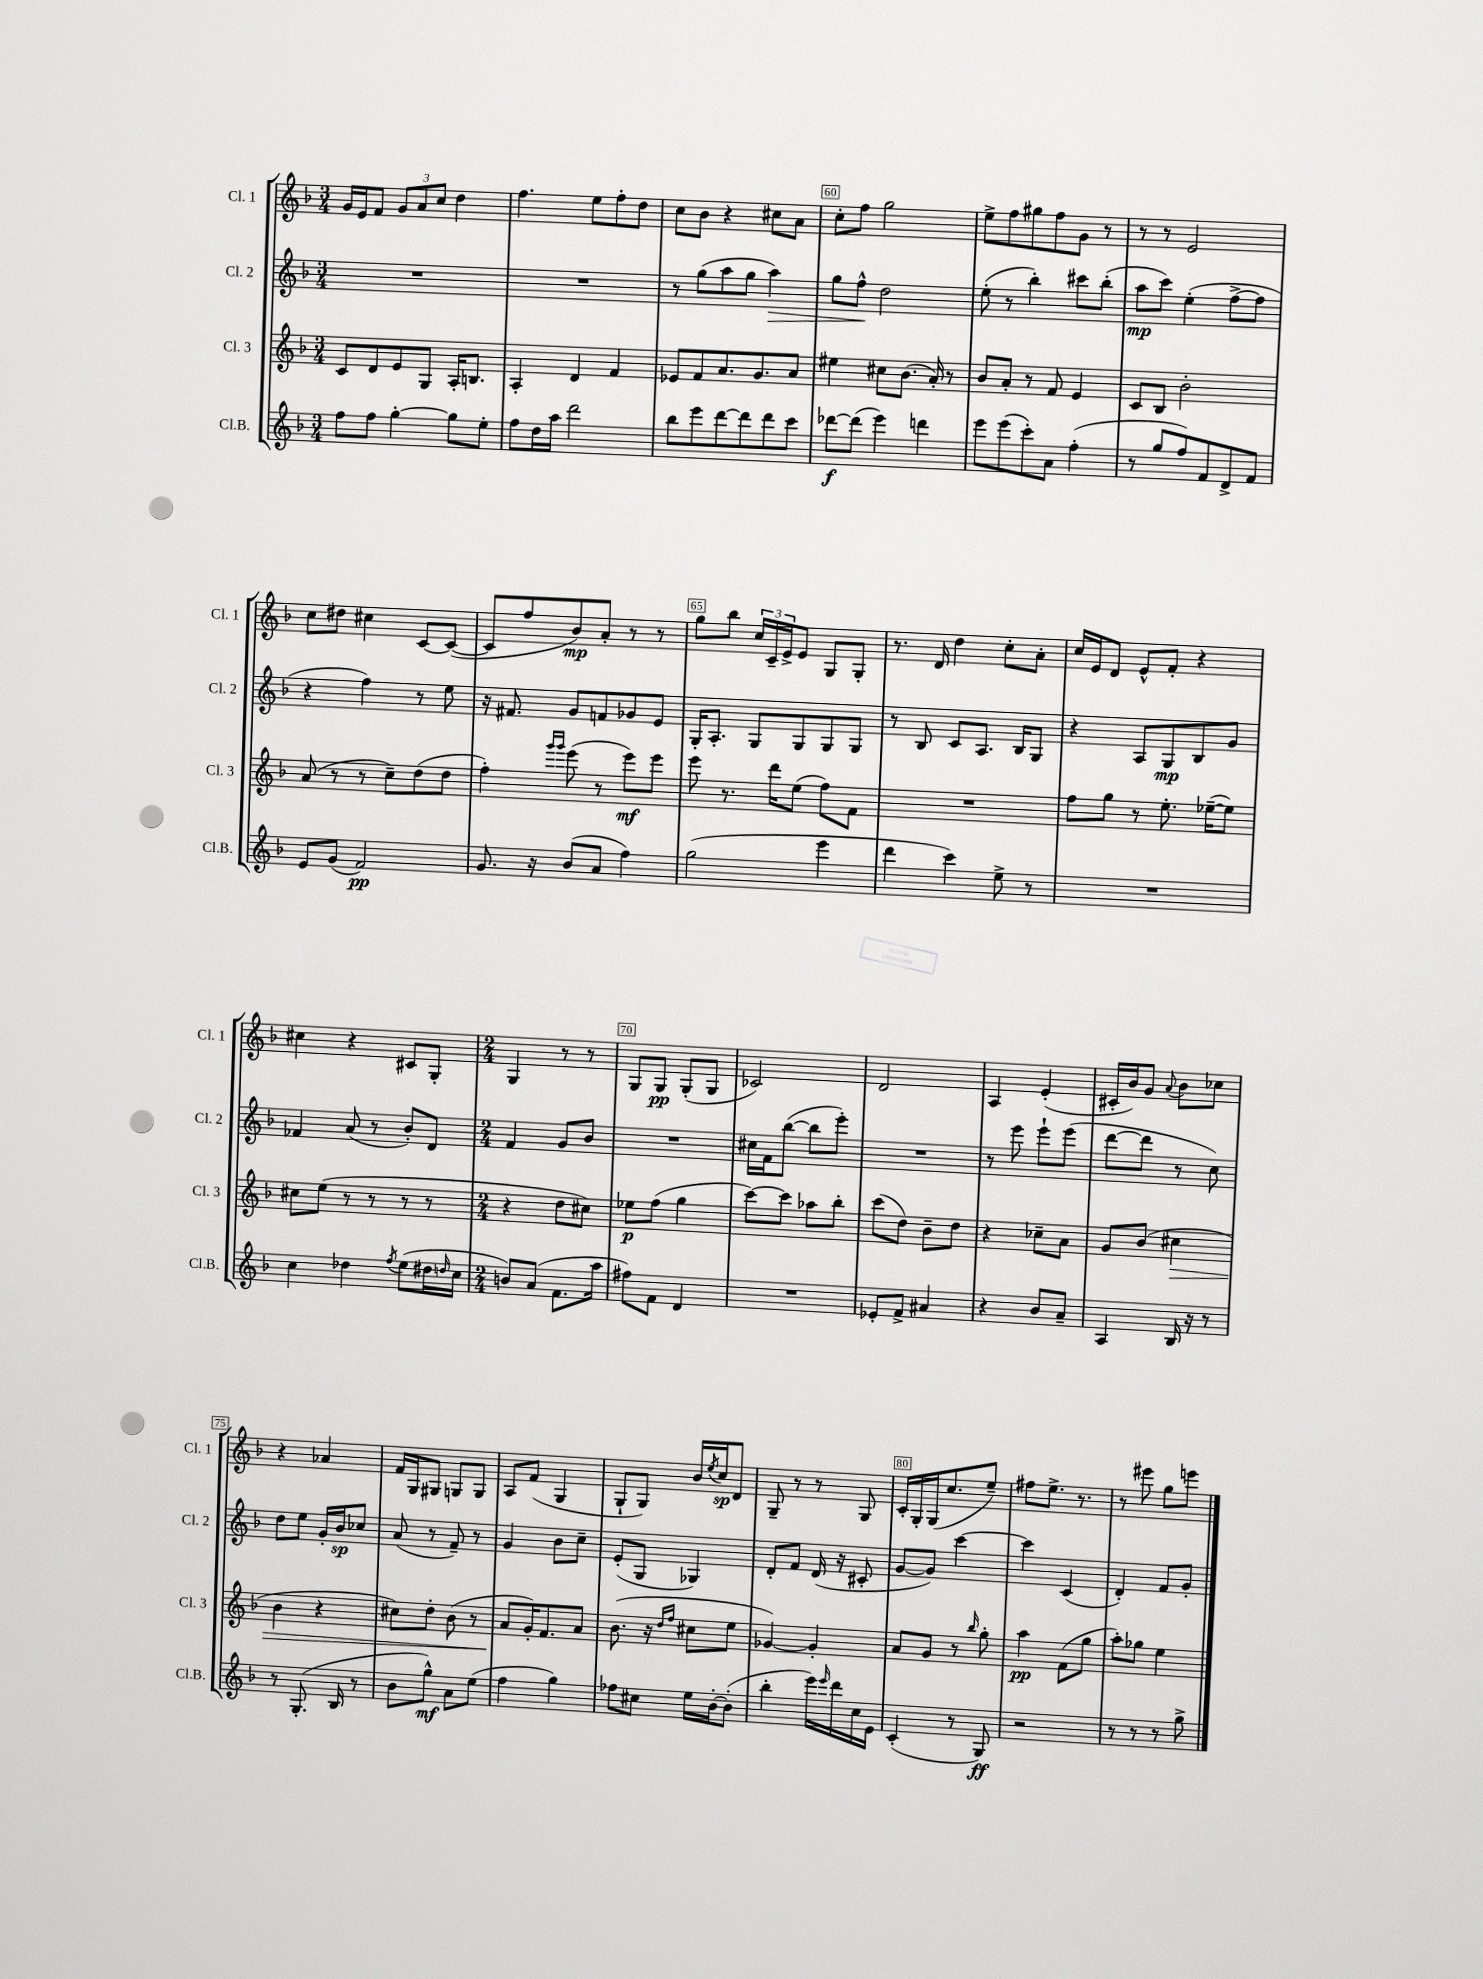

**kern	**dynam	**kern	**dynam	**kern	**dynam	**kern	**dynam
*part4	*part4	*part3	*part3	*part2	*part2	*part1	*part1
*staff4	*staff4	*staff3	*staff3	*staff2	*staff2	*staff1	*staff1
*I"Cl.B.	*	*I"Cl. 3	*	*I"Cl. 2	*	*I"Cl. 1	*
*I'Cl.B.	*	*I'Cl. 3	*	*I'Cl. 2	*	*I'Cl. 1	*
*clefG2	*	*clefG2	*	*clefG2	*	*clefG2	*
*k[b-]	*	*k[b-]	*	*k[b-]	*	*k[b-]	*
*M3/4	*	*M3/4	*	*M3/4	*	*M3/4	*
=57	=57	=57	=57	=57	=57	=57	=57
8ff\L	.	8c/L	.	2.r	.	16g/LL	.
.	.	.	.	.	.	16e/J	.
8ff\J	.	8d/	.	.	.	8f/J	.
[4gg'\	.	8e/	.	.	.	12g/L	.
.	.	.	.	.	.	12a/	.
.	.	8G/J	.	.	.	.	.
.	.	.	.	.	.	12cc/J	.
8gg\L]	.	16A'/KL	.	.	.	4dd\	.
.	.	8.Bn/J	.	.	.	.	.
8ee'\J	.	.	.	.	.	.	.
=58	=58	=58	=58	=58	=58	=58	=58
8ff\L	.	4A'/	.	2.r	.	4.ff\	.
16dd\L	.	.	.	.	.	.	.
16aa\JJ	.	.	.	.	.	.	.
2ddd\	.	4d/	.	.	.	.	.
.	.	.	.	.	.	8ee\L	.
.	.	4f/	.	.	.	8ff'\	.
.	.	.	.	.	.	8dd\J	.
=59	=59	=59	=59	=59	=59	=59	=59
8bb-\L	.	8e-X/L	.	8r	.	8cc\L	.
8eee\	.	8f/	.	(8gg\L	.	8b-\J	.
[8ddd\	.	8.a/	.	8aa\	.	4r	.
8ddd\]	.	.	.	8gg\J	.	.	.
.	.	8.g/	.	.	.	.	.
!	!	!	!	!	!LO:HP:b	!	!
8ddd\	.	.	.	4aa\)	>	8cc#X\L	.
8ccc\J	.	8a/J	.	.	.	8a\J	.
=60	=60	=60	=60	=60	=60	=60	=60
[8ddd-X\L	f	4ee#X\	.	8gg\L	.	8cc'\L	.
(8ddd-\J]	.	.	.	8ff^^\J	.	8ff\J	.
4eee\)	.	8cc#X\L	.	2dd\	]	2gg\	.
.	.	(8.b-\J	.	.	.	.	.
4dddn\	.	.	.	.	.	.	.
.	.	16a'/)	.	.	.	.	.
.	.	8r	.	.	.	.	.
=61	=61	=61	=61	=61	=61	=61	=61
8eee\L	.	8b-/L	.	(8ee'\	.	8ee^\L	.
(8eee\	.	8a'/J	.	8r	.	8ff\	.
8ccc'\)	.	8r	.	4bb-'\)	.	8gg#X\	.
8a\J	.	8f/	.	.	.	8ff\	.
(4ff'\	.	4e/	.	8ccc#X\L	.	8g\J	.
.	.	.	.	(8bb-'\J	.	8r	.
=62	=62	=62	=62	=62	=62	=62	=62
8r	.	8c/L	.	8aa\L	mp	8r	.
8gg/L	.	8B-/J	.	8ccc\J)	.	8r	.
8ff/)	.	2b-'\	.	(4ee'\	.	2e/	.
8f/	.	.	.	.	.	.	.
8d^/	.	.	.	[8ff^\L	.	.	.
8f/J	.	.	.	8ff\J]	.	.	.
!!LO:LB:g=z
=63	=63	=63	=63	=63	=63	=63	=63
8e/L	.	(8a/	.	4r	.	8cc\L	.
(8g/J	.	8r	.	.	.	8dd#X\J	.
2f/)	pp	8r	.	4ff\)	.	4cc#X\	.
.	.	8cc~\L)	.	.	.	.	.
.	.	(8dd\	.	8r	.	[8c/L	.
.	.	8dd\J	.	8ee\	.	(8c/J_	.
=64	=64	=64	=64	=64	=64	=64	=64
8.g/	.	4ff'\)	.	16r	.	8c/L]	.
.	.	.	.	8.f#X/	.	.	.
.	.	.	.	.	.	8ff/	.
16r	.	.	.	.	.	.	.
.	.	16qqggg/LL	.	.	.	.	.
.	.	16qqggg/JJ	.	.	.	.	.
(8b-/L	.	(8eee\	.	8g/L	.	8b-/)	mp
8a/J	.	8r	.	8fn/	.	8a'/J	.
4ff\)	.	8eee\L)	mf	8g-X/	.	8r	.
.	.	8eee\J	.	8e/J	.	8r	.
=65	=65	=65	=65	=65	=65	=65	=65
(2gg\	.	8eee\	.	16G'/KL	.	8gg\L	.
.	.	.	.	8.A'/J	.	.	.
.	.	8.r	.	.	.	8bb-\J	.
.	.	.	.	8G/L	.	24cc/LL	.
.	.	.	.	.	.	24c~/	.
.	.	16ddd\KL	.	.	.	.	.
.	.	.	.	.	.	24e^/J	.
.	.	(8ee\J	.	8G/	.	8e/J	.
4eee\	.	8ff\L)	.	8G/	.	8G/L	.
.	.	8f\J	.	8G/J	.	8G'/J	.
=66	=66	=66	=66	=66	=66	=66	=66
4ddd\	.	2.r	.	8r	.	8.r	.
.	.	.	.	8B-/	.	.	.
.	.	.	.	.	.	16d/	.
4ccc\)	.	.	.	8c/L	.	4dd\	.
.	.	.	.	8.A/J	.	.	.
8ee^\	.	.	.	.	.	8cc'\L	.
.	.	.	.	16B-/KL	.	.	.
8r	.	.	.	8G/J	.	8a'\J	.
=67	=67	=67	=67	=67	=67	=67	=67
2.r	.	8ff\L	.	4r	.	16cc/LL	.
.	.	.	.	.	.	16e/J	.
.	.	8gg\J	.	.	.	8d/J	.
.	.	8r	.	8A/L	.	8e^^/L	.
.	.	8.ee'\	.	8G/	mp	8f'/J	.
.	.	.	.	8B-/	.	4r	.
.	.	([16ee-X~\KL	.	.	.	.	.
.	.	8ee-\J])	.	8g/J	.	.	.
!!LO:LB:g=z
=68	=68	=68	=68	=68	=68	=68	=68
4cc\	.	8cc#X\L	.	4f-X/	.	4cc#X\	.
.	.	(8ee\J	.	.	.	.	.
4dd-X\	.	8r	.	(8a/	.	4r	.
.	.	8r	.	8r	.	.	.
8qff/	.	.	.	.	.	.	.
(8ee\L	.	8r	.	8b-'/L)	.	8c#X/L	.
16dd#X\L	.	8r	.	8d/J	.	8G'/J	.
16qqddn/	.	.	.	.	.	.	.
16cc\JJ	.	.	.	.	.	.	.
=69	=69	=69	=69	=69	=69	=69	=69
*M2/4	*	*M2/4	*	*M2/4	*	*M2/4	*
8bn/L)	.	4r	.	4f/	.	4G/	.
(8a/J	.	.	.	.	.	.	.
8.f\L	.	8dd\L	.	8g/L	.	8r	.
.	.	8cc#X\J)	.	8b-/J	.	8r	.
16aa\Jk	.	.	.	.	.	.	.
=70	=70	=70	=70	=70	=70	=70	=70
8ff#X\L)	.	8ee-X\L	p	2r	.	8G/L	.
8f\J	.	(8ff\J	.	.	.	8G/J	pp
4d/	.	4gg\	.	.	.	(8G'/L	.
.	.	.	.	.	.	8G/J	.
=71	=71	=71	=71	=71	=71	=71	=71
2r	.	[8ccc\L)	.	16cc#X\LL	.	2c-X/)	.
.	.	.	.	16f\J	.	.	.
.	.	8ccc\J]	.	([8bb-\J	.	.	.
.	.	8aa-X\L	.	8bb-\L]	.	.	.
.	.	8bb-'\J	.	8eee'\J)	.	.	.
=72	=72	=72	=72	=72	=72	=72	=72
8e-X'/L	.	(8ccc\L	.	2r	.	2d/	.
8f^/J	.	8dd\J)	.	.	.	.	.
4a#X/	.	8b-~\L	.	.	.	.	.
.	.	8dd\J	.	.	.	.	.
=73	=73	=73	=73	=73	=73	=73	=73
4r	.	4r	.	8r	.	4A/	.
.	.	.	.	8eee\	.	.	.
8b-/L	.	8cc-X~\L	.	8eee`\L	.	(4e'/	.
8a~/J	.	8a\J	.	(8eee\J	.	.	.
=74	=74	=74	=74	=74	=74	=74	=74
4A/	.	8g/L	.	[8ddd\L	.	16c#X'/LL	.
.	.	.	.	.	.	16b-/J)	.
.	.	(8b-/J	.	8ddd\J]	.	8g/J	.
.	.	.	.	.	.	8qqa/	.
!	!	!	!LO:HP:b	!	!	!	!
16B-/	.	4cc#X\	>	8r	.	8b-\L	.
16r	.	.	.	.	.	.	.
8r	.	.	.	8cc\)	.	8cc-X\J	.
!!LO:LB:g=z
=75	=75	=75	=75	=75	=75	=75	=75
8r	.	4b-\	.	8dd\L	.	4r	.
(8.G'/	.	.	.	8ee\J	.	.	.
.	.	4r	.	16g'/LL	.	4a-X/	.
16B-/	.	.	.	16b-/J	sp	.	.
8r	.	.	.	8cc-X/J	.	.	.
=76	=76	=76	=76	=76	=76	=76	=76
8b-\L	.	8cc#X\L)	.	(8a/	.	16f/LL	.
.	.	.	.	.	.	16G/J	.
8gg^^\J)	mf	8dd'\J	.	8r	.	8G#X/J	.
8a\L	.	(8b-\	.	8f~/)	.	8Gn/L	.
(8ee\J	.	8r	.	8r	.	8G/J	.
=77	=77	=77	=77	=77	=77	=77	=77
4ff\	.	8a/L	.	4g/	.	8A/L	.
.	.	16g'/K)	]	.	.	(8f/J	.
.	.	8.f/	.	.	.	.	.
4gg\)	.	.	.	8b-\L	.	4G/	.
.	.	8a/J	.	8cc~\J	.	.	.
=78	=78	=78	=78	=78	=78	=78	=78
8ff-X\L	.	(8.b-\	.	(8e'/L	.	8G`/L	.
8cc#X\J	.	.	.	8G/J	.	8G/J)	.
.	.	16r	.	.	.	.	.
.	.	16qqdd/LL	.	.	.	.	.
.	.	16qqff/JJ	.	.	.	.	.
16ee\LL	.	8cc#X\L	.	4G-X/)	.	16b-/LL	.
.	.	.	.	.	.	8qee/	.
[16b-'\J	.	.	.	.	.	16cc/J	sp
(8b-'\J]	.	8ee\J	.	.	.	8d/J	.
=79	=79	=79	=79	=79	=79	=79	=79
4bb-'\	.	[4g-X/)	.	8d'/L	.	8G~/	.
.	.	.	.	8f/J	.	8r	.
16eee\LL)	.	4g-'/]	.	(16d/	.	8r	.
16qqeee/	.	.	.	.	.	.	.
16ddd\	.	.	.	16r	.	.	.
16cc\	.	.	.	8c#X'/	.	8G/	.
16e\JJ	.	.	.	.	.	.	.
=80	=80	=80	=80	=80	=80	=80	=80
(4c'/	.	8a/L	.	[8g/L	.	16c'/LL	.
.	.	.	.	.	.	16G'/	.
.	.	8g/J	.	8g/J])	.	(16G/J	.
.	.	.	.	.	.	8.cc/	.
8r	.	8r	.	[4ccc\	.	.	.
.	.	16qqbb-/	.	.	.	.	.
8G/)	ff	8gg'\	.	.	.	8ee~/J)	.
=81	=81	=81	=81	=81	=81	=81	=81
2r	.	4aa\	pp	4ccc\]	.	8ff#X\L	.
.	.	.	.	.	.	8.ee^\J	.
.	.	(8f\L	.	(4c/	.	.	.
.	.	.	.	.	.	8.r	.
.	.	8gg\J	.	.	.	.	.
=82	=82	=82	=82	=82	=82	=82	=82
8r	.	8aa'\L)	.	4d'/)	.	8r	.
8r	.	8gg-X\J	.	.	.	8eee#X\	.
8r	.	4ee\	.	8f/L	.	8gg\L	.
8gg^\	.	.	.	8g'/J	.	8eeen\J	.
==	==	==	==	==	==	==	==
*-	*-	*-	*-	*-	*-	*-	*-
